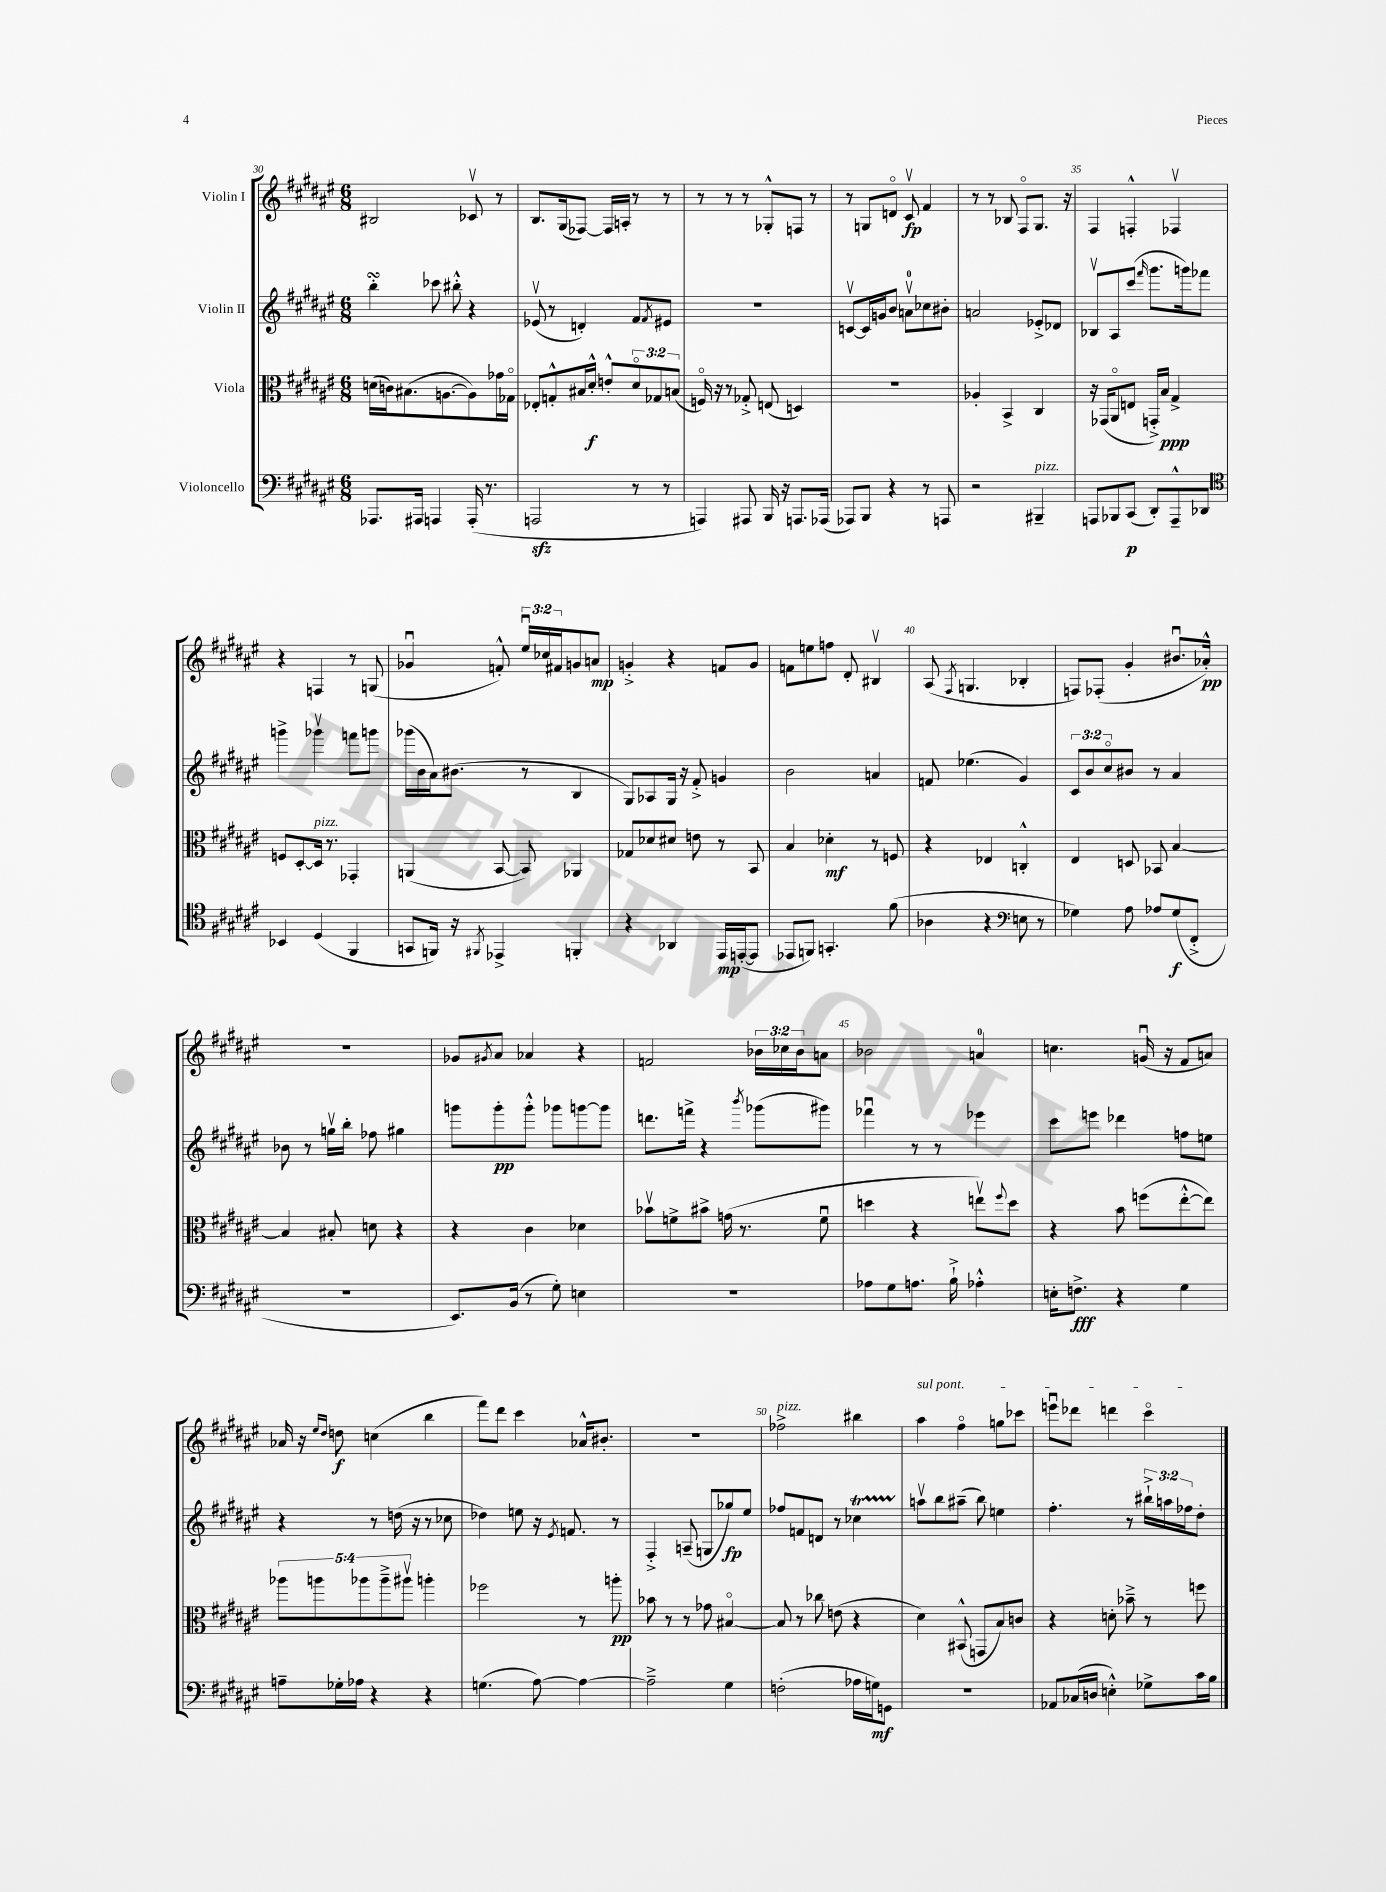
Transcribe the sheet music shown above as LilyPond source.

<<
\new StaffGroup <<
\new Staff = "s0" \with { instrumentName = "Violin I" } {
    \clef treble \key fis \major \numericTimeSignature \time 6/8 \override Staff.TupletNumber.text = #tuplet-number::calc-fraction-text
    bis2 ces'8\upbow r8 |
    b8. gis16( fes8~) fes16 a16-. r8 r8 |
    r8 r8 r8 ges8-.-^ f8 r8 |
    r8 g8 d'8\flageolet cis'8\upbow\fp fis'4 |
    r8 r8 bes8 fis8\flageolet gis8. r16 |
    fis4 f4-.-^ fes4\upbow |
    r4 f4 r8 g8( |
    ges'4\downbow f'8-.-^) \tuplet 3/2 { eis''16\downbow ces''16 fis'16 } g'8 a'8\mp |
    g'4-.-> r4 f'8 g'8 |
    f'8 e''8 f''8 dis'8-. bis4\upbow |
    ais8( \acciaccatura { fis8 } g4. bes4-. |
    f8) fes8-.( gis'4-. bis'8.\downbow aes'16-.-^\pp) |
    R2. |
    ges'8 \acciaccatura { gis'8 } ais'8 aes'4 r4 |
    f'2 \tuplet 3/2 { bes'16 ces''16 bes'16 } a'8 |
    bes'2 a'4-0 |
    c''4. g'16\downbow( r16 fis'8 a'8) |
    aes'16 r16 \grace { eis''16 dis''16 } d''8\f c''4( b''4 |
    fis'''8) dis'''8 cis'''4 aes'16-^ bis'8.-. |
    R2. |
    fes''2->^\markup { \italic "pizz." } bis''4 |
    \once \override TextSpanner.bound-details.left.text = \markup { \italic "sul pont." } ais''4\startTextSpan fis''4\flageolet g''8 ces'''8 |
    e'''8\downbow des'''8 d'''4 cis'''4\flageolet\stopTextSpan \bar "|." |
}
\new Staff = "s1" \with { instrumentName = "Violin II" } {
    \clef treble \key fis \major \numericTimeSignature \time 6/8 \override Staff.TupletNumber.text = #tuplet-number::calc-fraction-text
    b''4-.\turn ces'''8 bis''8-.-^ r4 |
    ees'8\upbow( r8 d'4-.) fis'8 \acciaccatura { fis'8 } eis'8 |
    R2. |
    c'8~\upbow c'16 g'16 b'8 a'8-0\upbow ces''8 bis'8-. |
    a'2 ees'8-.-> des'8 |
    bes8\upbow ais8 cis'''8( \grace { fis'''16 } gis'''8. g'''16) fes'''8 |
    g'''4-> ges'''4\upbow f'''8 g'''8 |
    ges'''16( b'16 ais'16) bis'8.( r8 b4 |
    gis8) aes8 gis16 r16 fis'8-.-> g'4 |
    b'2 a'4 |
    f'8 ees''4.( gis'4) |
    \tuplet 3/2 { cis'8 b'8 cis''8\flageolet } bis'8 r8 ais'4 |
    bes'8 r8 g''16\upbow b''16-. fes''8 gis''4 |
    g'''8 g'''8-.\pp g'''8-.-^ ges'''8 g'''8~ g'''8 |
    d'''8. f'''16-> r4 \acciaccatura { b'''8 } ges'''8( gis'''8) |
    fes'''4\downbow r8 r8 ees'''4 |
    cis'''8 e'''8 des'''4 f''8 e''8 |
    r4 r8 d''16( r16 r8 ces''8 |
    des''4) e''8 r16 \acciaccatura { eis'8 } f'8. r8 |
    fis4-.-> a8--( g8 ges''8\fp) eis''8 |
    fes''8 f'8 d'8 r8 ces''4\startTrillSpan |
    a''8\upbow\stopTrillSpan b''8 ais''8--( b''8) e''4 |
    fis''4.-. r8 \tuplet 3/2 { bis''16-!-> a''16 fes''16 } dis''8-. \bar "|." |
}
\new Staff = "s2" \with { instrumentName = "Viola" } {
    \clef alto \key fis \major \numericTimeSignature \time 6/8 \override Staff.TupletNumber.text = #tuplet-number::calc-fraction-text
    d'16( c'16) bis8.( a8.~ a8) ges'16 ges16\flageolet |
    ees8-. g8-.-^ bis16 dis'16-.-^\f e'8-.-^ \tuplet 3/2 { dis'8\flageolet ges8 b8( } |
    f16\flageolet) r16 r8 ges8-.-> e8( d4) |
    R2. |
    aes4-. b,4-> cis4 |
    r16 ges,16( ais,8\flageolet e8 g,16-.->) b16\ppp gis4-> |
    f8 dis8~-. dis16^\markup { \italic "pizz." } r8. ges,4-. |
    a,4( b,8~ b,8) aes,4 |
    ges8 des'8 dis'8 e'8 r8 b,8 |
    b4 des'4-.\mf r8 f8 |
    r4 ees4 c4-.-^ |
    eis4 d8 bes,8 b4~ |
    b4 bis8-. d'8 r4 |
    r4 cis'4 des'4 |
    bes'8\upbow f'8-> bis'8-> g'16( r8. f'8\downbow |
    d''4 r4 e''8\upbow) \appoggiatura { fis''8 } d''8 |
    r4 b'8 f''8( eis''8~-.-^ eis''8) |
    \tuplet 5/4 { aes''8 a''8 aes''8 aes''8---> ais''8\upbow } a''4-. |
    fes''2 r8 a''8-.\pp |
    bes'8 r8 r8 ges'8 bis4~\flageolet |
    bis8 r8 ces''8 e'8( r4 |
    dis'4) bis,8-^( g,8 b8) c'8 |
    r4 d'8-. bes'8---> r8 f''8 \bar "|." |
}
\new Staff = "s3" \with { instrumentName = "Violoncello" } {
    \clef bass \key fis \major \numericTimeSignature \time 6/8
    aes,,8. ais,,16 a,,4 a,,16-.( r8. |
    a,,2\sfz r8 r8 |
    a,,4) ais,,8 b,,16 r16 a,,8. aes,,16( |
    aes,,8) b,,8 r4 r8 a,,8 |
    r2 bis,,4--^\markup { \italic "pizz." } |
    a,,8 bes,,8 cis,8\p( dis,8-.) a,,8---^ des,8 |
    \clef tenor bes,4 dis4( fis,4 |
    g,8 f,16) r16 \acciaccatura { fis,8 } ees,4-> f,4-. |
    r4 aes,4 eis,16\mp e,16~-.( e,8 |
    ees,8 f,8) g,4.-. fis'8( |
    aes4 r4 \clef bass e8 r8 |
    ges4) ais8 aes8 ges8\f( fis,8-.-> |
    R2. |
    eis,8.) b,16( r8 gis8-.) e4 |
    R2. |
    aes8 gis8 a8. b16-!-> aes4-.-^ |
    e16-. f8.->\fff r4 gis4 |
    a8-- ges16-. aes16 r4 r4 |
    g4.( ais8~) ais4~ |
    ais2---> gis4 |
    f2-.( aes16 g16\mf) g,8 |
    R2. |
    aes,8 ces16( d16 e4-.-^) ges8-> cis'16 b16 \bar "|." |
}
>>
>>
\layout { \context { \Score currentBarNumber = #30 \override BarNumber.break-visibility = ##(#f #t #t) barNumberVisibility = #(every-nth-bar-number-visible 5) } }
